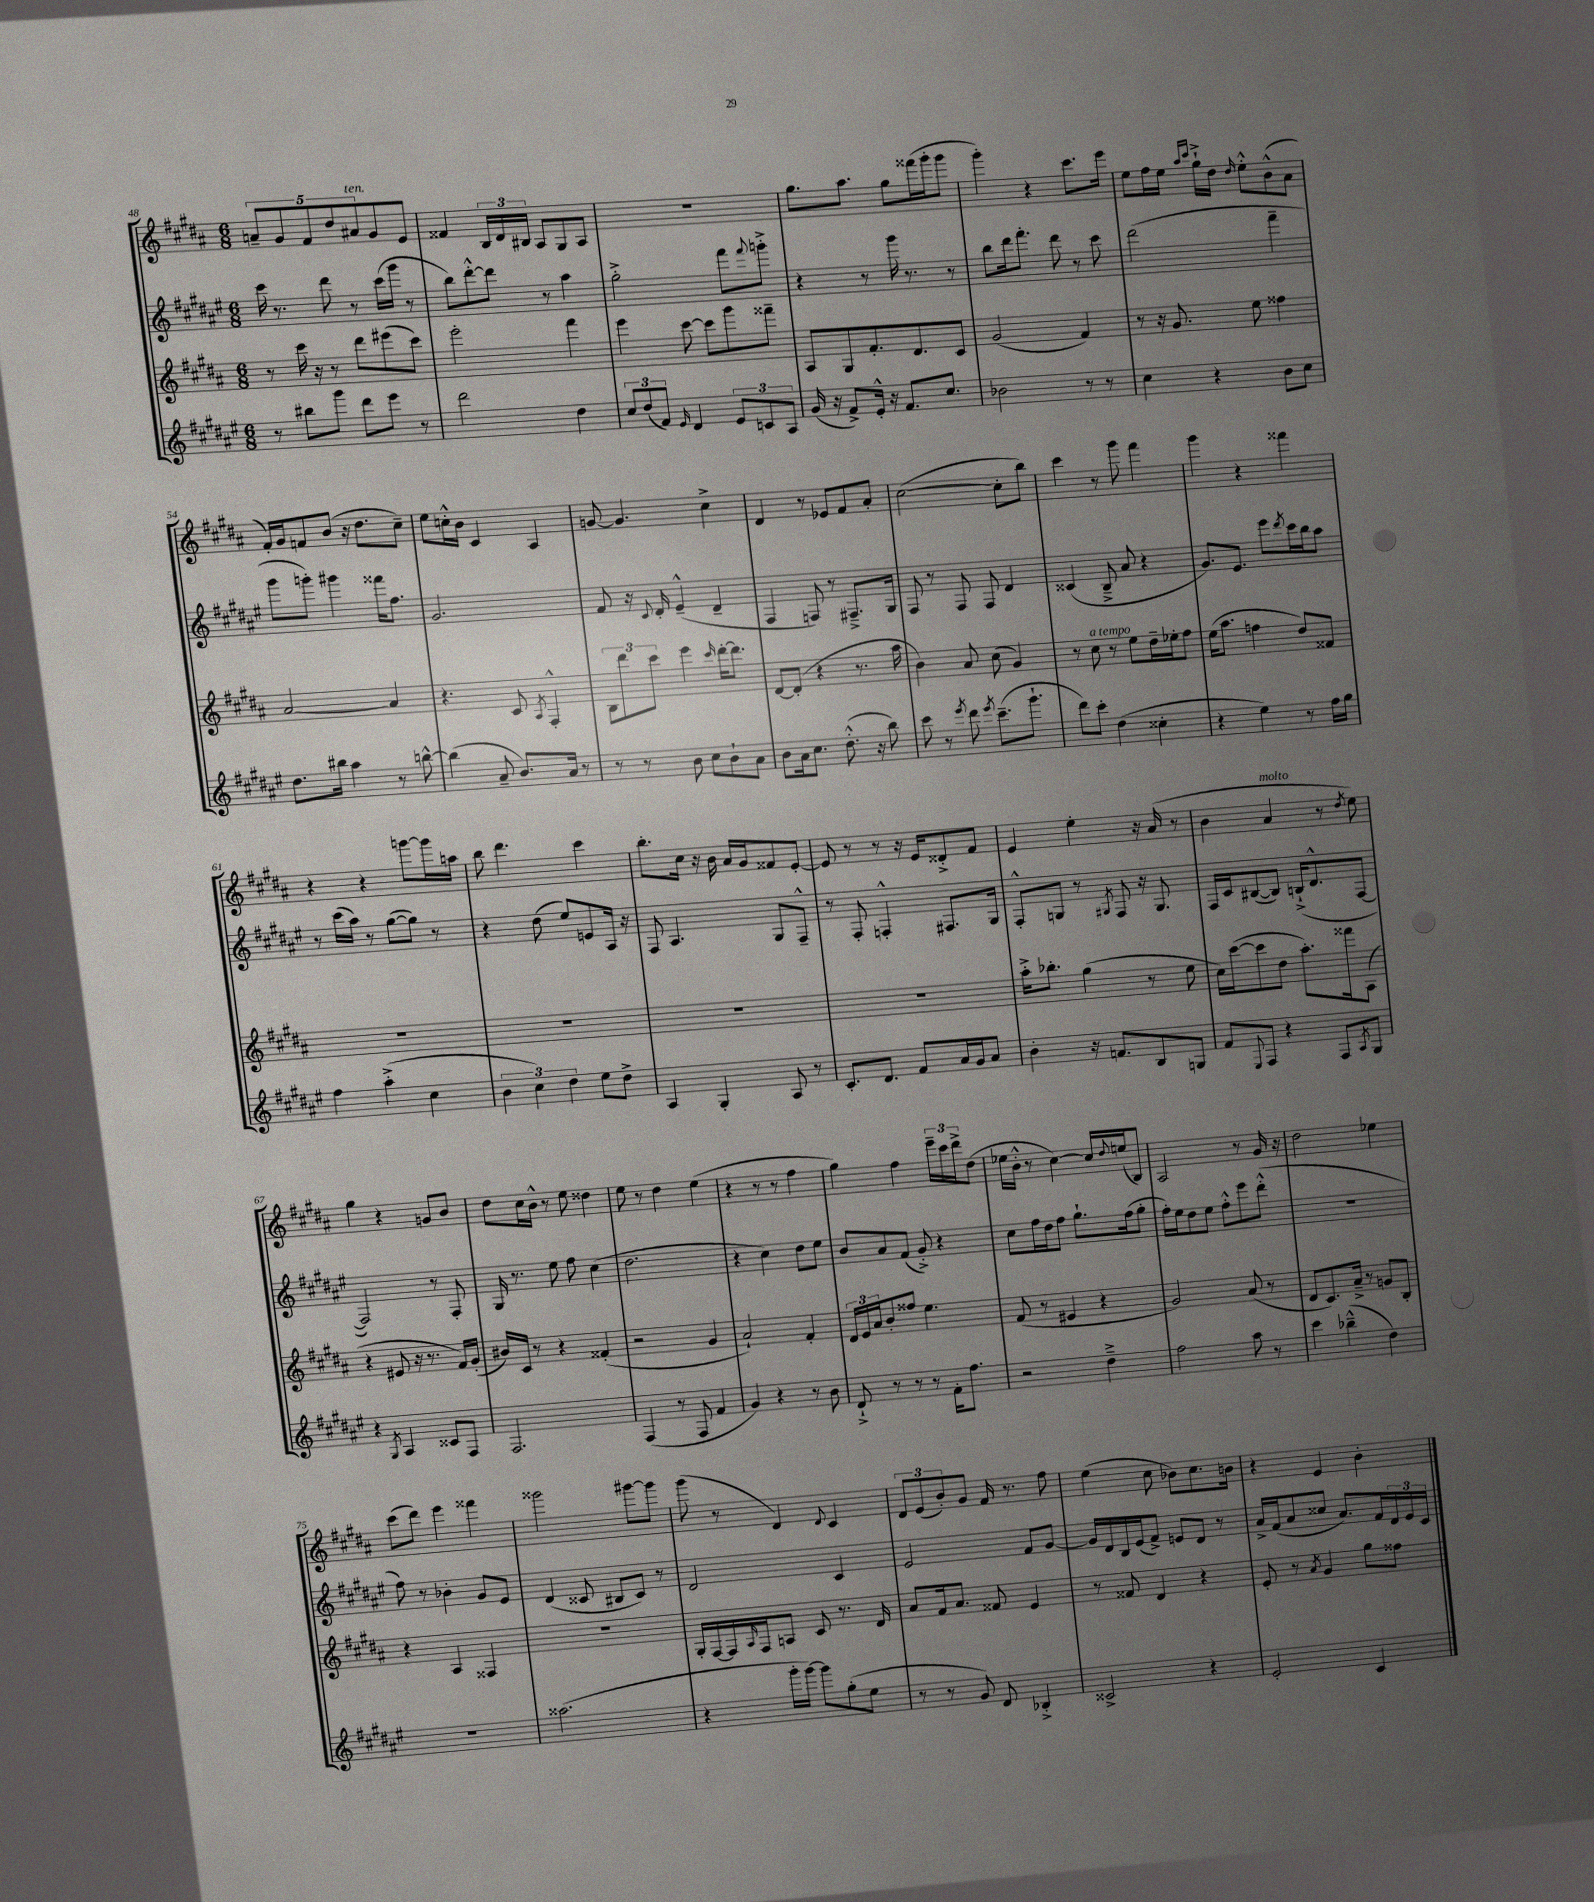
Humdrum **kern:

**kern	**kern	**kern	**kern
*staff4	*staff3	*staff2	*staff1
*clefG2	*clefG2	*clefG2	*clefG2
*k[f#c#g#d#a#e#]	*k[f#c#g#d#a#]	*k[f#c#g#d#a#e#]	*k[f#c#g#d#a#]
*M6/8	*M6/8	*M6/8	*M6/8
8r	8r	16ccc#\	10a~/L
.	.	8.r	.
.	.	.	10g#/
8bb#\L	16ccc#\	.	.
.	16r	.	.
.	.	.	10f#/
8ggg#\J	8r	8ddd#\	.
.	.	.	10dd#/
8ddd#\L	8ddd#\L	8r	.
.	.	.	10a#/
8eee#\J	(8eee#\	(16ccc#\LL	8g#/
.	.	16ggg#\JJ	.
8r	8ccc#\J)	8r	8e/J
=	=	=	=
2ddd#\	2eee'\	8bb\L)	4f##/
.	.	[8ddd#'^^\	.
.	.	8ddd#\]J	24B/LL
.	.	.	24d#/
.	.	.	24B#/JJ
.	.	8r	8A#/L
4dd#\	4fff#\	4aa#\	8G#/
.	.	.	8A#/J
=	=	=	=
12cc#/L	4eee\	2gg#'^\	2.r
(12dd#/	.	.	.
12f#/J)	.	.	.
16qqe#/	.	.	.
4d#/	[8ccc#\	.	.
.	8ccc#\]L	.	.
12e#/L	8ggg#\	8fff#\L	.
12c/	.	.	.
.	.	8qqfff#/	.
.	8fff##~\J	8ggg'^\J	.
12A#/J	.	.	.
=	=	=	=
(16g#/	8A#/L	4r	8.gg#\L
16r	.	.	.
8f#^/L)	8G#/	.	.
.	.	.	8.aa#\J
16e#'^^/Jk	8.f#'/	8r	.
16r	.	.	.
8.f#/L	.	16ggg#\	8gg#\L
.	8.d#/	8.r	.
.	.	.	(16fff##\L
8.cc#/J	.	.	16ggg#'\J
.	8c#/J	8r	8ggg#\J
=	=	=	=
2b-\	(2g#/	8bb\L	4ggg#'\)
.	.	16ddd#\k	.
.	.	8.fff#'\J	.
.	.	.	4r
.	.	8ddd#\	.
8r	4f#/)	8r	8.ccc#\L
8r	.	8ccc#\	.
.	.	.	16eee\Jk
=	=	=	=
4cc#\	8r	(2ddd#\	8ee\L
.	16r	.	16ff#\L
.	8.g#/	.	16ee\JJ
.	.	.	16qqaa#/LL
.	.	.	16qqccc#/JJ
4r	.	.	16gg#`^\LL
.	.	.	16dd#\JJ
.	.	.	16qqdd#/
.	8ee\	.	8ee'^^\L
8b\L	4ff##\	4fff#~\	(8b^^\
8cc#\J	.	.	8a#\J
=	=	=	=
8.dd#\L	[2a#/	8ggg#\L	16f#'/LL)
.	.	.	16g#/J
.	.	8ggg'\J)	8f/
16bb#\Jk	.	.	.
4aa#\	.	4ggg#\	(8b/J
.	.	.	16r
.	.	.	8.dd#\L
8r	4a#/]	16fff##\LK	.
.	.	8.ff#\J	.
[8bb^^\	.	.	8cc#~\J)
=	=	=	=
(4bb\]	4.r	2.g#/	8ee\L
.	.	.	16cc'^^\L
.	.	.	16b\JJ
8a#~/	.	.	4c#/
8.b/L)	8c#/	.	.
.	8qA#/	.	.
.	4F#'^^/	.	4A#/
16a#/Jk	.	.	.
8r	.	.	.
=	=	=	=
8r	12B\L	8f#/	[8g/
.	12ddd#\	.	.
8r	.	16r	4.g/]
.	12ccc#\J	.	.
.	.	8qqc#/	.
.	.	16d#'/	.
8b\	4eee\	(4e#~^^/	.
8cc#\L	.	.	.
.	16qqccc#/	.	.
8b`\	[16ddd#'\LK	4d#~/	4cc#^\
.	8.ddd#\]J	.	.
8a#\J	.	.	.
=	=	=	=
8b\L	[8d#/L	4F#/	4d#/
16a#\k	(8d#'/]J	.	.
8.cc#\J	.	.	.
.	4r	8F/)	8r
(8.dd#'^^\	.	8r	8e-/L
.	8.r	8.F#~^/L	8f#/
16r	.	.	.
8bb\)	.	.	8a#'/J
.	16aa#\	16G#/Jk	.
=	=	=	=
8ccc#\	4b\)	8F#/	([2cc#\
8r	.	8r	.
8qeee#/	.	.	.
8ddd#\	8a#/	8F#/	.
8qeee#/	.	.	.
(8.ccc#~\L	(8cc#\	8F#/	.
.	4g#/)	4d#/	8cc#'\]L
8.ggg#`\J	.	.	.
.	.	.	8bb\J)
=	=	=	=
8ddd#\L)	8r	(4c##/	4ccc#\
8ccc#'\J	8cc#\	.	.
(4dd#\	8r	8B~^/	8r
.	8ee\L	8a#/	8ggg#\
4cc##'\	16dd#~\L	4r	4fff#\
.	16ee-'\J	.	.
.	8ff#\J	.	.
=	=	=	=
4r	(16ee\LK	8.g#/L)	4ggg#\
.	8.aa#\J	.	.
.	.	8.e#/J	.
4ee#\)	4ff\	.	4r
.	.	8eee#\L	.
.	.	8qddd#/	.
8r	8dd#/L)	16ccc#\L	4fff##\
.	.	16bb\J	.
16ff#\LL	8f##/J	8aa#\J	.
16gg#\JJ	.	.	.
=	=	=	=
4ff#\	2.r	8r	4r
.	.	(16ccc#\LL	.
.	.	16aa#\JJ)	.
(4aa#'^\	.	8r	4r
.	.	([8gg#\L	.
4cc#\	.	8gg#\]J)	[8ggg\L
.	.	8r	16ggg\]L
.	.	.	16aa\JJ
=	=	=	=
6b\	2.r	4r	8bb\
.	.	.	4.ddd#\
6cc#\)	.	.	.
.	.	(8dd#\	.
6dd#\	.	.	.
.	.	8ee#/L)	.
8ee#\L	.	8e/	4ccc#\
8dd#^\J	.	16A#/Jk	.
.	.	16r	.
=	=	=	=
4A#/	2.r	8F#/	8.bb'\L
.	.	4.A#/	.
.	.	.	16cc#\Jk
4G#'/	.	.	16r
.	.	.	16b\
.	.	.	16a#/LL
.	.	.	16g#/J
8A#/	.	8G#/L	8f##/
8r	.	8F#~^^/J	[8e'/J
=	=	=	=
8.c#'/L	2.r	8r	8e/]
.	.	8F#'/	8r
8.d#/J	.	.	.
.	.	4F'^^/	8r
8f#/L	.	.	16r
.	.	.	16e/LK
16a#/L	.	8.F#/L	8d##'^/
16g#/J	.	.	.
8a#/J	.	.	8f#/J
.	.	16G#/Jk	.
=	=	=	=
4b'\	16aa#'^\LK	8F#'^^/L	4e/
.	8.bb-'\J	.	.
.	.	8G/J	.
16r	(4gg#\	8r	4ee'\
8.f/L	.	.	.
.	.	8qG#/	.
.	.	8F#/	.
8B/	8r	16r	16r
.	.	8.G#/	(16a#/
8G/J	8ee\	.	8r
=	=	=	=
8f#/L	16cc#\LL)	16F#/LL	4b\
.	([16ccc#\J	16c#/J	.
8qqE#/	.	.	.
8F#/J	8ccc#\]	([8B#/	.
4r	8dd#\J	8B#/]J)	4a#/
.	8.aa#'\L)	(16B`^/LK	.
.	.	8.d#^^/	.
8F#/L	.	.	8r
.	16fff##\k	.	.
8qA#/	.	.	8qdd#/
8G#/J	(8A#\J	[8F#/J	8ee\)
=	=	=	=
4r	4r	2F#/])	4gg#\
8qG#/	.	.	.
4A#/	8e#/	.	4r
.	16r	.	.
.	8.r	.	.
8c##/L	.	8r	8g/L
8F#/J	16f#/LL)	8F#'/	8b/J
.	(16g#'/JJ	.	.
=	=	=	=
2.F#/	16b#/LL)	16G#/	8dd#\L
.	16c#/JJ	8.r	.
.	8r	.	16cc#\L
.	.	.	16b^^\JJ
.	4r	8ee#\	8r
.	.	8ff#\	8ee\
.	(4f##'/	(4cc#\	4dd##\
=	=	=	=
(4F#/	2r	2.dd#\	8ee\
.	.	.	8r
8r	.	.	4dd#\
8F#/	.	.	.
4f#/	4g#/	.	(4ee\
=	=	=	=
4g#/)	2a#`/)	4r	4r
4r	.	4cc#\)	8r
.	.	.	8r
8r	4f#'/	8dd#\L	4ff#\
8b\	.	8ee#\J	.
=	=	=	=
8d#`^/	24d#/LL	8b/L	4gg#\)
.	24e/	.	.
.	24a#/J	.	.
8r	8b'/	8a#/	.
8r	8ff##/J	(8f#/J	4ff#\
8r	4.ee\	8g#'^/)	.
16f#'\LK	.	4r	24eee~\LL
.	.	.	24ccc#\
8.ff#\J	.	.	.
.	.	.	24ddd#^\J
.	.	.	(8dd#\J
=	=	=	=
2r	(8f#/	8cc#\L	16ee-\LL
.	.	.	16b'^^\JJ
.	8r	16ff#\L	8r
.	.	16dd#\J	.
.	4e#/	8ff#\J	[4cc#\)
.	.	8.gg#`\L	.
4dd#~^\	4r	.	16cc#/]LL
.	.	.	8qqdd#/
.	.	(16ff#\k	(16ee/J
.	.	8gg#'\J	8B/J)
=	=	=	=
2ff#\	2g#/)	16ff#'\LL)	2A#/
.	.	16ee#\J	.
.	.	8dd#\	.
.	.	8ee#\J	.
.	.	8ff#'^^\L	.
8aa#\	(8a#/	8eee#\	8r
8r	8r	(8ddd#'^^\J	16g#/
.	.	.	16r
=	=	=	=
4ccc#\	8d#/L	2.r	2dd#\
.	8.c#/)	.	.
(4bb-~^^\	.	.	.
.	16a#~^/Jk	.	.
.	8r	.	.
4dd#\)	8g/L	.	4ee-\
.	8B'/J	.	.
=	=	=	=
2.r	4r	8ff#\)	(8ccc#\L
.	.	8r	8ddd#\J)
.	4A#/	4b-'\	4eee\
.	4F##/	8g#/L	4fff##\
.	.	8e#/J	.
=	=	=	=
(2.aa##\	2.r	(4d#/	2ggg##\
.	.	8c##/	.
.	.	8B#/L	.
.	.	8c##/J)	[8ggg#\L
.	.	8r	8ggg#\]J
=	=	=	=
4r	16G#'/LL	2d#/	(8ggg#\
.	[16F#/	.	.
.	16F#/]	.	8r
.	16qqA#/	.	.
.	16F#/J	.	.
16ggg#'\LL	8A/J	.	4d#/)
[16ggg#\JJ)	.	.	.
8ggg#\]L	8c#/	.	.
.	.	.	8qqd#/
(8gg#'\	8.r	4c#/	4c#/
8ee#\J	.	.	.
.	16d#/	.	.
=	=	=	=
8r	8a#/L	2e#/	12d#/L
.	.	.	(12e/
8r	16f#/k	.	.
.	.	.	12b'/)
.	8.a#/J	.	.
8g#/)	.	.	8g#/J
8d#/	8f##/	.	16f#/
.	.	.	8.r
4B-'^/	4e/	8f#/L	.
.	.	[8g#/J	8ff#\
=	=	=	=
2c##^/	8r	16g#/]LL	(4ee\
.	.	16d#/	.
.	8f##/	16B/	.
.	.	(16e#/J	.
.	4d#/	8f#^/J)	8cc#\
.	.	8e/L	8b-\L)
4r	4r	8d#/J	8.cc#\
.	.	8r	.
.	.	.	16b\Jk
=	=	=	=
2e#'/	8e'/	16a#^/LL	4r
.	.	(16f#/J	.
.	8r	8a#/	.
.	8qa#/	.	.
.	4g#/	8cc##/J	4e/
.	.	8.a#/L)	.
4c#/	8gg#\L	.	4b'\
.	.	16f#/L	.
.	8ff##\J	24d#/	.
.	.	24e#/	.
.	.	24c#/JJ	.
==	==	==	==
*-	*-	*-	*-
